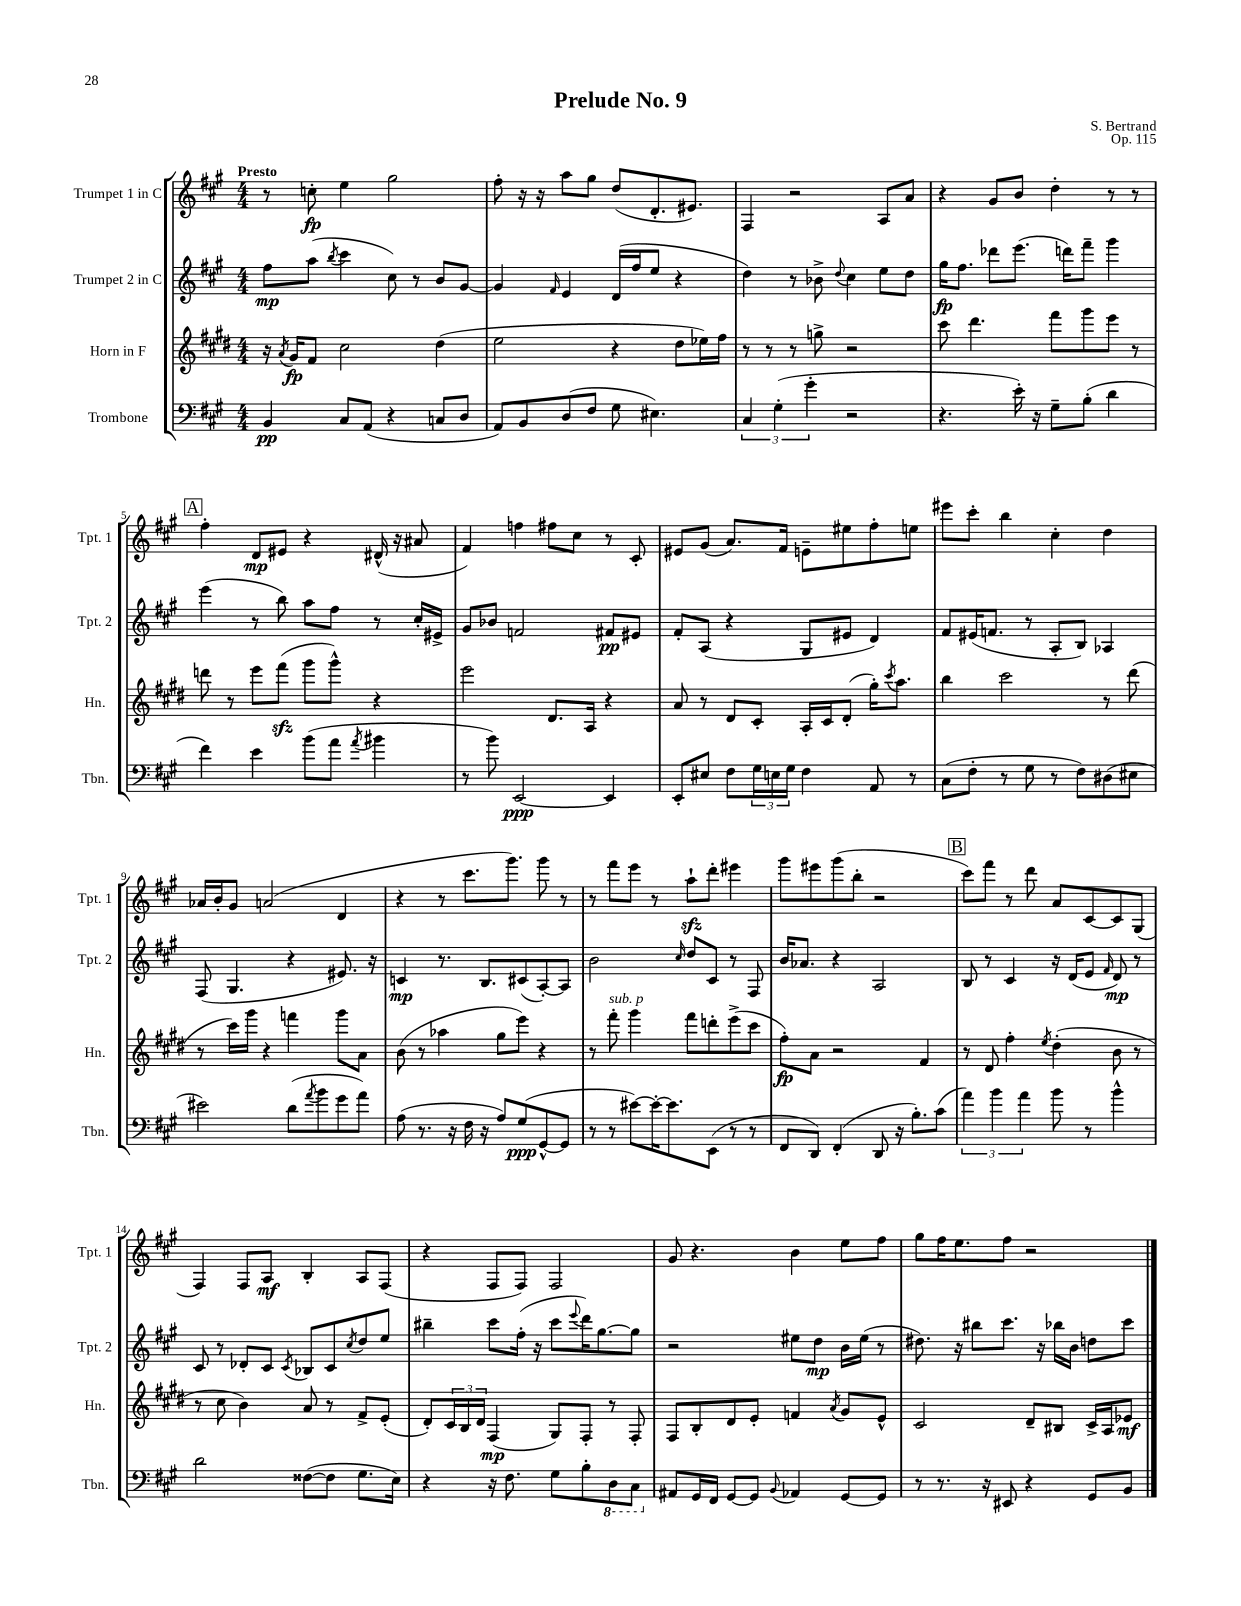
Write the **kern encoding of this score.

**kern	**dynam	**kern	**dynam	**kern	**dynam	**kern	**dynam
*part4	*part4	*part3	*part3	*part2	*part2	*part1	*part1
*staff4	*staff4	*staff3	*staff3	*staff2	*staff2	*staff1	*staff1
*I"Trombone	*	*I"Horn in F	*	*I"Trumpet 2 in C	*	*I"Trumpet 1 in C	*
*I'Tbn.	*	*I'Hn.	*	*I'Tpt. 2	*	*I'Tpt. 1	*
*clefF4	*	*clefG2	*	*clefG2	*	*clefG2	*
*k[f#c#g#]	*	*k[f#c#g#d#]	*	*k[f#c#g#]	*	*k[f#c#g#]	*
*M4/4	*	*M4/4	*	*M4/4	*	*M4/4	*
=1	=1	=1	=1	=1	=1	=1	=1
!	!	!	!	!	!	!LO:TX:a:B:t=Presto	!
4BB/	pp	16r	.	8ff#\L	mp	8r	.
.	.	8qa/	.	.	.	.	.
.	.	16g#/KL	fp	.	.	.	.
.	.	8f#/J	.	(8aa\J	.	8ccn'\	fp
.	.	.	.	8qbb/	.	.	.
8C#/L	.	2cc#\	.	4ccc#\	.	4ee\	.
(8AA/J	.	.	.	.	.	.	.
4r	.	.	.	8cc#\)	.	2gg#\	.
.	.	.	.	8r	.	.	.
8Cn/L	.	(4dd#\	.	8b/L	.	.	.
8D/J	.	.	.	[8g#/J	.	.	.
=2	=2	=2	=2	=2	=2	=2	=2
8AA/L)	.	2ee\	.	4g#/]	.	8ff#'\	.
8BB/	.	.	.	.	.	16r	.
.	.	.	.	.	.	16r	.
.	.	.	.	16qqf#/	.	.	.
(8D/	.	.	.	4e/	.	8aa\L	.
8F#/J	.	.	.	.	.	8gg#\J	.
8G#\	.	4r	.	(16d/LL	.	(8dd/L	.
.	.	.	.	16ff#/J	.	.	.
4.E#X\)	.	.	.	8ee/J	.	8.d'/	.
.	.	8dd#\L	.	4r	.	.	.
.	.	.	.	.	.	8.e#X/J)	.
.	.	16ee-X\L)	.	.	.	.	.
.	.	16ff#\JJ	.	.	.	.	.
=3	=3	=3	=3	=3	=3	=3	=3
6C#/	.	8r	.	4dd\)	.	4F#/	.
.	.	8r	.	.	.	.	.
(6G#'\	.	.	.	.	.	.	.
.	.	8r	.	8r	.	2r	.
6g#'\	.	.	.	.	.	.	.
.	.	8ggn^\	.	8b-X^\	.	.	.
.	.	.	.	8qqdd/	.	.	.
2r	.	2r	.	4cc#\	.	.	.
.	.	.	.	8ee\L	.	8A/L	.
.	.	.	.	8dd\J	.	8a/J	.
=4	=4	=4	=4	=4	=4	=4	=4
4.r	.	8ccc#\	.	16gg#\KL	fp	4r	.
.	.	.	.	8.ff#\J	.	.	.
.	.	4.ddd#\	.	.	.	.	.
.	.	.	.	8ddd-X\L	.	8g#/L	.
16e'\)	.	.	.	(8.eee\J	.	8b/J	.
16r	.	.	.	.	.	.	.
8G#~\L	.	8fff#\L	.	.	.	4dd'\	.
.	.	.	.	16dddn\KL)	.	.	.
(8B'\J	.	8ggg#\	.	8fff#~\J	.	.	.
4d\	.	8eee\J	.	4ggg#\	.	8r	.
.	.	8r	.	.	.	8r	.
!!LO:LB:g=z
!!LO:REH:place=s1:t=A
=5	=5	=5	=5	=5	=5	=5	=5
4f#\)	.	8dddn\	.	(4eee\	.	4ff#'\	.
.	.	8r	.	.	.	.	.
4e\	.	8eee\L	.	8r	.	8d/L	mp
.	.	(8fff#zz\J	.	8bb\)	.	8e#X/J	.
(8b\L	.	8ggg#\L	.	8aa\L	.	4r	.
8a\J	.	8ggg#^^\J)	.	8ff#\J	.	.	.
8qa/	.	.	.	.	.	.	.
4b#X\	.	4r	.	8r	.	(16d#X^^/	.
.	.	.	.	.	.	16r	.
.	.	.	.	16cc#'/LL	.	8a#X/	.
.	.	.	.	16e#X^/JJ	.	.	.
=6	=6	=6	=6	=6	=6	=6	=6
8r	.	2eee\	.	8g#/L	.	4f#/)	.
8b\)	.	.	.	8b-X/J	.	.	.
[2EE/	ppp	.	.	2fn/	.	4ffn\	.
.	.	8.d#/L	.	.	.	8ff#X\L	.
.	.	.	.	.	.	8cc#\J	.
.	.	16A/Jk	.	.	.	.	.
4EE/]	.	4r	.	8f#X/L	pp	8r	.
.	.	.	.	8e#X/J	.	8c#'/	.
=7	=7	=7	=7	=7	=7	=7	=7
8EE'/L	.	8a/	.	8f#'/L	.	8e#X/L	.
8E#X/J	.	8r	.	(8A/J	.	(8g#/J	.
8F#\L	.	8d#/L	.	4r	.	8.a/L)	.
24G#\L	.	8c#'/J	.	.	.	.	.
24En\	.	.	.	.	.	.	.
.	.	.	.	.	.	16f#/Jk	.
24G#\JJ	.	.	.	.	.	.	.
4F#\	.	16A'/LL	.	8G#/L	.	8en~\L	.
.	.	16c#/J	.	.	.	.	.
.	.	(8d#'/J	.	8e#X/J	.	8ee#X\	.
8AA/	.	16gg#'\KL)	.	4d/)	.	8ff#'\	.
.	.	8qccc#/	.	.	.	.	.
.	.	8.aa\J	.	.	.	.	.
8r	.	.	.	.	.	8een\J	.
=8	=8	=8	=8	=8	=8	=8	=8
(8C#\L	.	4bb\	.	8f#/L	.	8eee#X\L	.
8F#'\J	.	.	.	(16e#X/K	.	8ccc#'\J	.
.	.	.	.	8.fn/J	.	.	.
8r	.	2ccc#\	.	.	.	4bb\	.
8G#\	.	.	.	8r	.	.	.
8r	.	.	.	8A'/L	.	4cc#'\	.
8F#\L)	.	.	.	8B/J)	.	.	.
(8D#X\	.	8r	.	4A-X/	.	4dd\	.
8E#X\J	.	(8ddd#\	.	.	.	.	.
!!LO:LB:g=z
=9	=9	=9	=9	=9	=9	=9	=9
2e#X\)	.	8r	.	(8F#/	.	16a-X/LL	.
.	.	.	.	.	.	16b'/J	.
.	.	16ccc#\LL)	.	4.G#/	.	8g#/J	.
.	.	16ggg#\JJ	.	.	.	.	.
.	.	4r	.	.	.	(2an/	.
(8d\L	.	4fffn\	.	4r	.	.	.
8qa/	.	.	.	.	.	.	.
8b\	.	.	.	.	.	.	.
8g#\	.	8ggg#\L	.	8.e#X/)	.	4d/	.
8a\J)	.	8a\J	.	.	.	.	.
.	.	.	.	16r	.	.	.
=10	=10	=10	=10	=10	=10	=10	=10
(8A\	.	(8b\	.	4cn/	mp	4r	.
8.r	.	8r	.	.	.	.	.
.	.	4aa-X\	.	8.r	.	8r	.
16r	.	.	.	.	.	.	.
16F#\	.	.	.	.	.	8.ccc#\L	.
16r	.	.	.	8.B/L	.	.	.
8A/L)	.	8gg#\L	.	.	.	.	.
.	.	.	.	.	.	8.ggg#\J)	.
(8G#/	ppp	8eee\J)	.	(8c#X/	.	.	.
[8GG#^^/	.	4r	.	[8A'/)	.	8ggg#\	.
8GG#/J]	.	.	.	8A/J]	.	8r	.
=11	=11	=11	=11	=11	=11	=11	=11
8r	.	8r	.	2b\	.	8r	.
!	!	!LO:TX:a:i:t=sub. p	!	!	!	!	!
8r	.	8fff#'\	.	.	.	8fff#\L	.
[8e#X\L)	.	4ggg#\	.	.	.	8eee\J	.
16e#'\K_	.	.	.	.	.	8r	.
8.e#\]	.	.	.	.	.	.	.
.	.	.	.	16qqcc#/	.	.	.
.	.	8fff#\L	.	8dd/L	.	8aazz`\L	.
(8EE\J	.	8dddn'\	.	8c#/J	.	8ddd'\J	.
8r	.	(8eee^\	.	8r	.	4eee#X\	.
8r	.	8ccc#\J	.	8F#/	.	.	.
=12	=12	=12	=12	=12	=12	=12	=12
8FF#/L	.	8ff#'\L)	fp	16b/KL	.	8ggg#\L	.
.	.	.	.	8.a-X/J	.	.	.
8DD/J)	.	8a\J	.	.	.	8eee#X\	.
(4FF#'/	.	2r	.	4r	.	(8ggg#\	.
.	.	.	.	.	.	8bb'\J	.
8DD/	.	.	.	2A/	.	2r	.
16r	.	.	.	.	.	.	.
8.B'\L)	.	.	.	.	.	.	.
.	.	4f#/	.	.	.	.	.
(8c#\J	.	.	.	.	.	.	.
!!LO:REH:place=s1:t=B
=13	=13	=13	=13	=13	=13	=13	=13
6a\)	.	8r	.	8B/	.	8ccc#\L)	.
.	.	8d#/	.	8r	.	8fff#\J	.
6b\	.	.	.	.	.	.	.
.	.	4ff#'\	.	4c#/	.	8r	.
6a\	.	.	.	.	.	.	.
.	.	.	.	.	.	8ddd\	.
.	.	8qee/	.	.	.	.	.
8b\	.	(4dd#'\	.	16r	.	8a/L	.
.	.	.	.	(16d/KL	.	.	.
8r	.	.	.	8e/J	.	[8c#/	.
.	.	.	.	16qqf#/	.	.	.
4b^^\	.	8b\	.	8d/)	mp	8c#/]	.
.	.	8r	.	8r	.	(8G#/J	.
!!LO:LB:g=z
=14	=14	=14	=14	=14	=14	=14	=14
2d\	.	8r	.	8c#/	.	4F#/)	.
.	.	8cc#\	.	8r	.	.	.
.	.	4b\)	.	8d-X'/L	.	8F#/L	.
.	.	.	.	8c#/J	.	8A/J	mf
.	.	.	.	8qc#/	.	.	.
([8F##X\L	.	8a/	.	8B-X/L	.	4B'/	.
8F##\J]	.	8r	.	8c#/	.	.	.
.	.	.	.	8qcc#/	.	.	.
8.G#\L	.	8f#^/L	.	8dd/	.	8A/L	.
.	.	(8e'/J	.	8ee/J	.	(8F#/J	.
16E\Jk)	.	.	.	.	.	.	.
=15	=15	=15	=15	=15	=15	=15	=15
4r	.	8d#'/L)	.	4bb#X~\	.	4r	.
.	.	24c#/L	.	.	.	.	.
.	.	24B/	.	.	.	.	.
.	.	24d#/JJ	.	.	.	.	.
16r	.	(4F#/	mp	8ccc#\L	.	8F#/L	.
8.F#\	.	.	.	.	.	.	.
.	.	.	.	(16ff#'\Jk	.	8F#/J)	.
.	.	.	.	16r	.	.	.
8G#\L	.	8G#/L)	.	8ccc#\L	.	2F#/	.
.	.	.	.	8qqeee/	.	.	.
8B'\	.	8F#'/J	.	16ddd\K)	.	.	.
.	.	.	.	[8.gg#\	.	.	.
*8ba	*	*	*	*	*	*	*
8DD\	.	8r	.	.	.	.	.
8CC#\J	.	8F#'/	.	8gg#\J]	.	.	.
=16	=16	=16	=16	=16	=16	=16	=16
*X8ba	*	*	*	*	*	*	*
8AA#X/L	.	8F#/L	.	2r	.	8g#/	.
16GG#/L	.	8B'/	.	.	.	4.r	.
16FF#/JJ	.	.	.	.	.	.	.
[8GG#/L	.	8d#/	.	.	.	.	.
8GG#/J]	.	8e'/J	.	.	.	.	.
8qqBB/	.	.	.	.	.	.	.
4AA-X/	.	4fn/	.	8ee#X\L	.	4b\	.
.	.	.	.	8dd\J	mp	.	.
.	.	8qa/	.	.	.	.	.
[8GG#/L	.	8g#/L	.	16b\LL	.	8ee\L	.
.	.	.	.	(16ee#\JJ	.	.	.
8GG#/J]	.	8e^^/J	.	8r	.	8ff#\J	.
=17	=17	=17	=17	=17	=17	=17	=17
8r	.	2c#/	.	8.dd#X\)	.	8gg#\L	.
8.r	.	.	.	.	.	16ff#\K	.
.	.	.	.	16r	.	8.ee\	.
.	.	.	.	8bb#X\L	.	.	.
16r	.	.	.	.	.	.	.
8EE#X/	.	.	.	8.ccc#\J	.	8ff#\J	.
4r	.	8d#~/L	.	.	.	2r	.
.	.	.	.	16r	.	.	.
.	.	8B#X/J	.	16bb-X\LL	.	.	.
.	.	.	.	16b\JJ	.	.	.
8GG#/L	.	16c#^/LL	.	8ddn\L	.	.	.
.	.	16A/J	.	.	.	.	.
8BB/J	.	8e-X/J	mf	8ccc#\J	.	.	.
==	==	==	==	==	==	==	==
*-	*-	*-	*-	*-	*-	*-	*-
